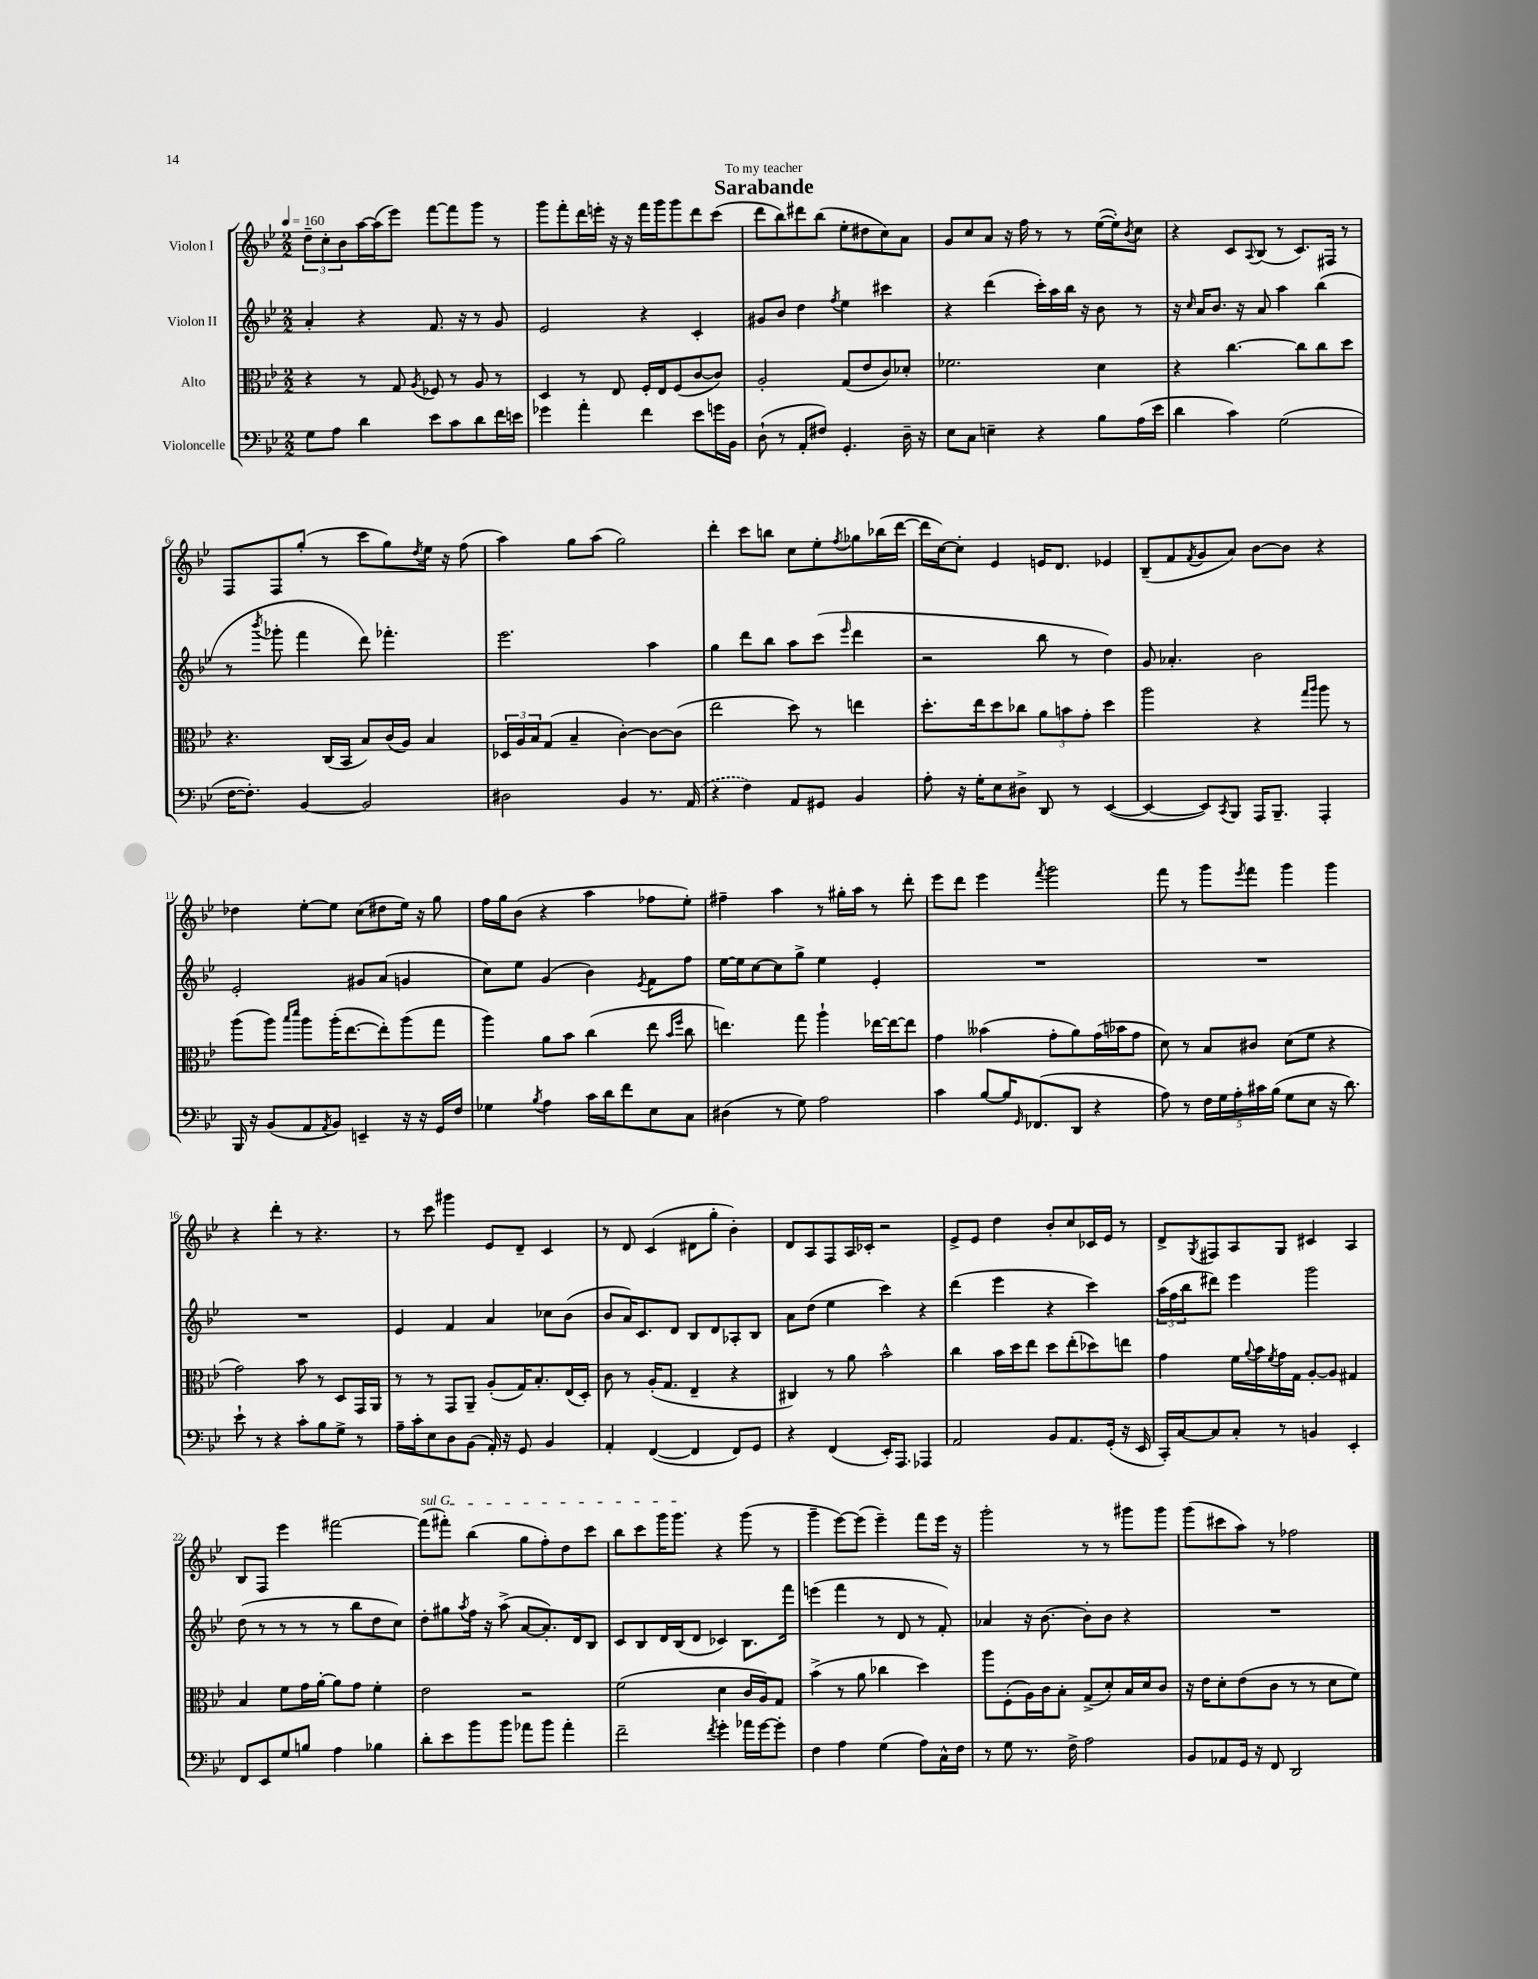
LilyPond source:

\header { title = "Sarabande" dedication = "To my teacher" }
<<
\new StaffGroup <<
\new Staff = "s0" \with { instrumentName = "Violon I" } {
    \clef treble \key bes \major \numericTimeSignature \time 2/2 \tempo 4 = 160
    \tuplet 3/2 { d''8-- c''8-. bes'8 } a''16~ a''16( ees'''8) f'''8~ f'''8 g'''8 r8 |
    g'''8 f'''8-. d'''16 e'''16-. r16 r16 f'''16 g'''16 g'''8 d'''8 c'''8( |
    d'''8 bes''8) dis'''8 bes''8( ees''8-. dis''8 c''8) a'8 |
    g'8 c''8 a'8 r16 f''16 r8 r8 ees''16~( ees''16-.) \acciaccatura { bes'8 } c''8 |
    r4 c'8 \appoggiatura { a8 } bes8( r8 c'8.) fis16 r8 |
    f8 f8 g''8-.( r8 c'''8 g''8) \acciaccatura { d''8 } ees''16 r16 f''8( |
    a''4) g''8 a''8( g''2) |
    d'''4-. c'''8 b''8 c''8 ees''8-. \acciaccatura { f''8 } ges''8 bes''16( d'''16~ |
    d'''16 c''16~) c''8-. ees'4 e'16 d'8. ees'4 |
    bes8--( f'8 \acciaccatura { f'8 } g'8 a'8) bes'8~ bes'8 r4 |
    des''4 ees''8~-. ees''8 c''8( dis''8 ees''16) r16 g''8 |
    f''16 g''16 bes'8( r4 a''4 fes''8 ees''8-.) |
    fis''4-- a''4 r8 gis''16-. a''16 r8 d'''8-. |
    ees'''8 d'''8 ees'''4 \acciaccatura { f'''8 } g'''2 |
    f'''8 r8 g'''8 \acciaccatura { ees'''8 } f'''8 g'''4 g'''4 |
    r4 d'''4-. r8 r4. |
    r8 c'''8 gis'''4 ees'8 d'8-- c'4 |
    r8 d'8 c'4( dis'8 g''8-. bes'4-.) |
    d'8 a8 f8 a16 ces'16-. r2 |
    ees'8-> ees'8 d''4 bes'8-. c''8 ces'16 ees'16 r8 |
    d'8-> \acciaccatura { g8 } fis8 a8 g8 cis'4 a4 |
    bes8 f8 ees'''4 fis'''2~ |
    \once \override TextSpanner.bound-details.left.text = \markup { \italic "sul G" } fis'''8\startTextSpan( fis'''8-.) bes''4( g''8 f''8-.) d''8 c'''8 |
    bes''8 c'''8 g'''16 g'''8.\stopTextSpan r4 g'''8( r8 |
    g'''4-- ees'''8~) ees'''8( ees'''4--) f'''8 ees'''16 r16 |
    g'''2-. r8 r8 gis'''8 gis'''8 |
    g'''8( cis'''8 a''8) r8 fes''2 \bar "|." |
}
\new Staff = "s1" \with { instrumentName = "Violon II" } {
    \clef treble \key bes \major \numericTimeSignature \time 2/2
    a'4-. r4 f'8. r16 r8 g'8 |
    ees'2 r4 c'4-. |
    gis'8 bes'8 d''4 \acciaccatura { f''8 } ees''4 cis'''4 |
    r4 d'''4( c'''16-.) a''16 bes''16 r16 bes'8 r8 |
    r16 \grace { c''16 } a'16 bes'8. r16 a'8 a''4 bes''4( |
    r8 \acciaccatura { bes'''8 } ges'''8-. f'''4 d'''8) fes'''4.-. |
    ees'''2. a''4 |
    g''4 d'''8 bes''8 a''8 c'''8( \grace { ees'''16 } d'''4 |
    r2 bes''8 r8 d''4) |
    g'8 aes'4.-. bes'2 |
    ees'2-. gis'8 a'8( g'4 |
    c''8) ees''8 g'4( bes'4) \acciaccatura { ees'8 } f'8 f''8 |
    ees''16~ ees''16 c''8~ c''8 g''8-> ees''4 ees'4-. |
    R1 |
    R1 |
    R1 |
    ees'4 f'4 a'4 ces''8 bes'8( |
    bes'8 a'16) c'8. d'8 bes8 d'8 aes8-. bes8 |
    a'8 d''8( ees''4 c'''4) r4 |
    d'''4( ees'''4 r4 c'''4) |
    \tuplet 3/2 { a''16( f''16 bes''16 } dis'''8) ees'''4 g'''2 |
    d''8( r8 r8 r8 r8 bes''8 d''8 c''8) |
    d''8-. gis''8 \acciaccatura { a''8 } f''16 r16 a''8->( a'8~ a'8.-.) d'16 bes8 |
    c'8 bes8 d'16 bes16( d'8 ces'4) bes8. f'''16 |
    e'''4( f'''4 r8 d'8 r8 f'8-.) |
    aes'4 r16 bes'8.~ bes'8-. bes'8 r4 |
    R1 \bar "|." |
}
\new Staff = "s2" \with { instrumentName = "Alto" } {
    \clef alto \key bes \major \numericTimeSignature \time 2/2
    r4 r8 g8 \acciaccatura { a8 } fes8 r8 a8 r8 |
    d4 r8 ees8 f16-. ees16 f8( c'8~ c'8) |
    a2-. g8( ees'8 c'8) des'8-. |
    fes'2. d'4 |
    r4 c''4.~ c''8 c''8 d''8 |
    r4. c16( bes,16 bes8) c'16( a16) bes4 |
    \tuplet 3/2 { des16 a16 bes16 } g8( bes4-- c'4~-.) c'8~ c'8( |
    ees''2 d''8) r8 e''4 |
    d''8.-. ees''16 d''8 ces''8 \tuplet 3/2 { a'8 b'8 g'8-. } d''4 |
    a''2 r4 \grace { g''16 a''16 } a''8 r8 |
    a''8( a''8) \grace { bes''16 d'''16 } a''8 a''16-.( ees''8.~ ees''8-.) a''8( g''8 |
    a''4) a'8 bes'8 c''4( ees''8 \grace { bes'16 f''16 } c''8 |
    e''4.) g''8 a''4-! ees''16~ ees''16~ ees''8 |
    g'4 beses'4( g'8-. a'8) g'16( bes'16 g'8 |
    d'8) r8 bes8 cis'8 d'8( f'8 r4 |
    g'2) bes'8 r8 d8 g,16 a,16 |
    r8 r8 g,8 a,8-- a8-.( g16) bes8.-. ees16( d16-.) |
    c'8 r8 a16-.( g8. ees4-- r4 |
    cis4) r8 a'8 bes'2-^ |
    c''4 bes'16 d''16 ees''8 d''8 ees''8-.( des''8) e''8 |
    g'4 f'16 \appoggiatura { a'8 } bes'16 \acciaccatura { f'8 } g'16 g16 a8~-. a8 gis4 |
    bes4 f'8 g'16 a'16~-. a'8 g'8 f'4-. |
    ees'2 r2 |
    f'2( d'4 c'16 a16) g8 |
    bes'4->( r8 a'8 ces''4 d''4) |
    a''8 f8-.( a16) c'16 bes8-. g8->( d'8-.) bes16 d'16 c'8 |
    r16 ees'16 d'8-. ees'8( c'8 r8 r8 d'8 f'8) \bar "|." |
}
\new Staff = "s3" \with { instrumentName = "Violoncelle" } {
    \clef bass \key bes \major \numericTimeSignature \time 2/2
    g8 a8 d'4 ees'8 c'8 d'8 f'16 e'16 |
    ges'4 a'4-. f'4 ees'8 g'16 bes,16 |
    d8-!( r8 a,8-. fis8) g,4.-. d16-- r16 |
    ees8 c8 e4-- r4 bes8 a16( ees'16 |
    d'4 c'4) g2( |
    f16~ f8.-.) bes,4~ bes,2 |
    dis2 bes,4 r8. \once \slurDashed a,16( |
    r4 f4) a,8 gis,8 bes,4 |
    a8-. r16 g16-. ees8 dis8-> d,8 r8 ees,4~( |
    ees,4~ ees,8) \acciaccatura { c,8 } bes,,8 a,,16 bes,,8.-- a,,4-. |
    bes,,16 r16 bes,8( a,8 \acciaccatura { a,8 } bes,8) e,4-- r16 r16 g,16 f16 |
    ges4 \acciaccatura { bes8 } a4 c'16 d'16 f'8 ees8 c8 |
    dis4( r8 g8) a2 |
    c'4 bes8~ bes16 \grace { g,16 } fes,8.( d,8 r4 |
    a8) r8 \tuplet 5/4 { f16 g16 a16-. cis'16 bes16( } g8 ees8 r16 d'8.) |
    ees'8-! r8 r4 c'8-. bes8 g8-> r8 |
    a16-- c'16-. ees8 d8 bes,8( a,16-.) r16 g,8 bes,4 |
    a,4-. f,4~( f,4 f,8) g,8 |
    r4 f,4( ees,16-.) a,,8. aes,,4 |
    a,2 bes,8 a,8. g,16-.( r16 ees,16 |
    c,16-.) c16~ c8 c8-. r8 b,4 ees,4-. |
    f,8 ees,8 g8 b8 a4 bes4 |
    d'8-. ees'8 bes'8 bes'8 aes'8 bes'8 aes'4-. |
    f'2-- \acciaccatura { f'8 } g'4-. aes'16 g'16~ g'8-. |
    f4 a4 g4( a8) c16-^ f16 |
    r8 g8 r8. f16-> a2 |
    bes,8 aes,8 g,16 r16 f,8 d,2 \bar "|." |
}
>>
>>
